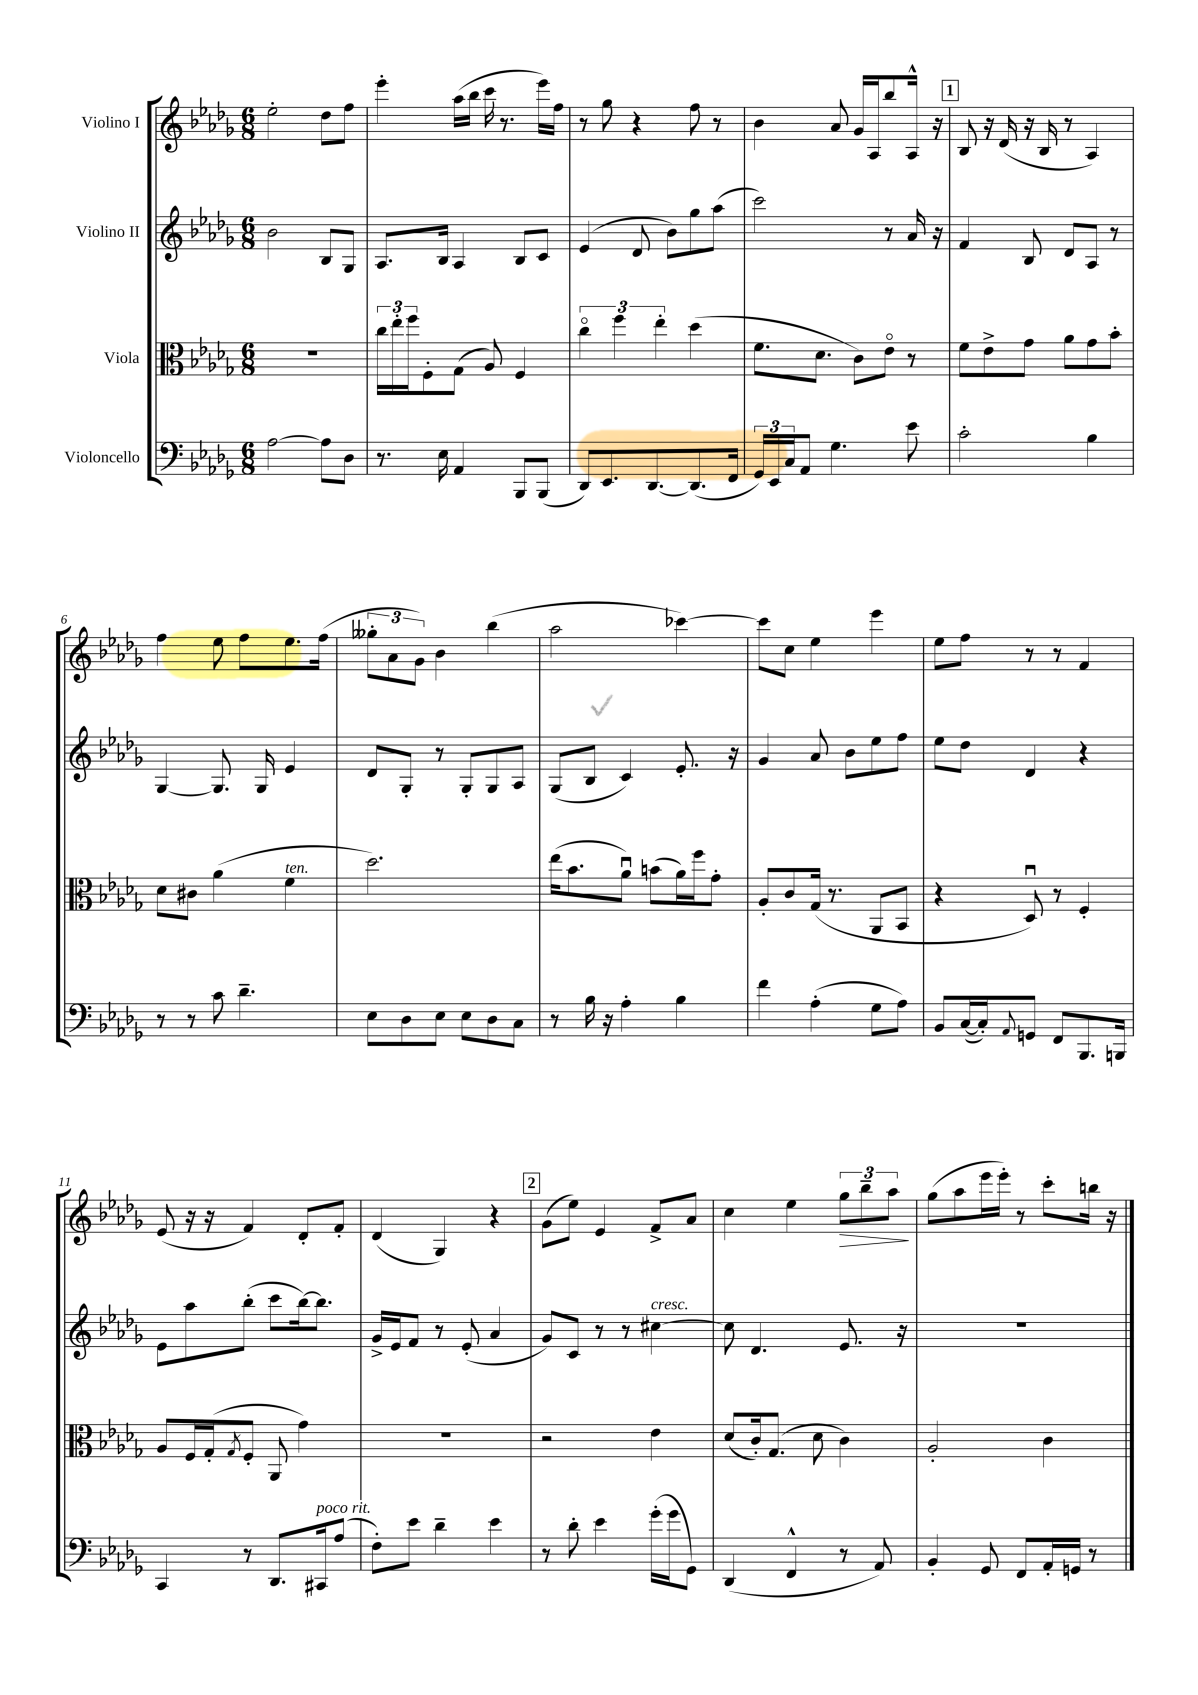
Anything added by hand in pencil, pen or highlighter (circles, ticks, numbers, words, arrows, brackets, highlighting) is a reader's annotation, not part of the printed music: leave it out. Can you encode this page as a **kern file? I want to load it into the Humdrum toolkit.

**kern	**kern	**kern	**kern
*staff4	*staff3	*staff2	*staff1
*clefF4	*clefC3	*clefG2	*clefG2
*k[b-e-a-d-g-]	*k[b-e-a-d-g-]	*k[b-e-a-d-g-]	*k[b-e-a-d-g-]
*M6/8	*M6/8	*M6/8	*M6/8
[2A-\	2.r	2b-\	2ee-'\
8A-\]L	.	8B-/L	8dd-\L
8D-\J	.	8G-/J	8ff\J
=	=	=	=
8.r	24cc\LL	8.A-/L	4eee-'\
.	24ee-'\	.	.
.	24ff\J	.	.
.	8F'\	.	.
16E-\	.	16B-/Jk	.
4AA-/	(8G-\J	4A-/	(16aa-\LL
.	.	.	16bb-\JJ
.	8A-/)	.	16ccc\
.	.	.	8.r
8BBB-/L	4F/	8B-/L	.
(8BBB-/J	.	8c/J	16eee-\LL)
.	.	.	16ff\JJ
=	=	=	=
8DD-/L)	6cco\	(4e-/	8r
8.EE-/	.	.	8gg-\
.	6ff\	.	.
.	.	8d-/	4r
[8.DD-/	.	.	.
.	6ee-'\	.	.
.	.	8b-\L)	.
(8.DD-/]	(4dd-\	8gg-\	8ff\
.	.	(8aa-\J	8r
16FF/Jk	.	.	.
=	=	=	=
24GG-/LL)	8.f\L	2ccc\)	4b-\
24EE-/	.	.	.
24C/J	.	.	.
8AA-/J	.	.	.
.	8.d-\J	.	.
4.G-\	.	.	8a-/
.	8c\L)	.	16g-/LL
.	.	.	16A-/J
.	8e-o\J	8r	8bb-/
8e-\	8r	16a-/	16A-^^/Jk
.	.	16r	16r
=	=	=	=
2c'\	8f\L	4f/	8B-/
.	8e-^\	.	16r
.	.	.	(16d-/
.	8g-\J	8B-/	16r
.	.	.	16B-/
.	8a-\L	8d-/L	8r
4B-\	8g-\	8A-/J	4A-/)
.	8b-'\J	8r	.
=	=	=	=
8r	8d-\L	[4G-/	4ff\
8r	8c#\J	.	.
8c\	(4a-\	8.G-/]	8ee-\
4.d-~\	.	.	8ff\L
.	.	16G-/	.
.	4f\	4e-/	8.ee-\
.	.	.	(16ff\Jk
=	=	=	=
8E-\L	2.dd-\)	8d-/L	12gg--'\L
.	.	.	12a-\
8D-\	.	8G-'/J	.
.	.	.	12g-\J)
8E-\J	.	8r	4b-\
8E-\L	.	8G-'/L	.
8D-\	.	8G-/	(4bb-\
8C\J	.	8A-/J	.
=	=	=	=
8r	(16ee-\LK	(8G-/L	2aa-\
.	8.b-\	.	.
16B-\	.	8B-/J	.
16r	.	.	.
4A-'\	8a-u\J)	4c/)	.
.	(8b\L	.	.
4B-\	16a-\L)	8.e-'/	[4ccc-\)
.	16ff\J	.	.
.	8g-'\J	.	.
.	.	16r	.
=	=	=	=
4f\	8A-'/L	4g-/	8ccc-\]L
.	8c/	.	8cc\J
(4A-'\	(16G-/Jk	8a-/	4ee-\
.	8.r	.	.
.	.	8b-\L	.
8G-\L	8AA-/L	8ee-\	4eee-\
8A-\J)	8BB-/J	8ff\J	.
=	=	=	=
8BB-/L	4r	8ee-\L	8ee-\L
([16C/L	.	8dd-\J	8ff\J
16C'/]J)	.	.	.
8qqAA-/	.	.	.
8GG/J	8D-u/)	4d-/	8r
8FF/L	8r	.	8r
8.BBB-/	4F'/	4r	4f/
16BBB/Jk	.	.	.
=	=	=	=
4CC/	8A-/L	8e-\L	(8e-/
.	16F/L	8aa-\	16r
.	(16G-'/J	.	16r
.	8qG-/	.	.
8r	8F'/J	(8bb-'\J	4f/)
8.DD-/L	8AA-/	8ccc\L	.
.	4g-\)	[16bb-\k)	8d-'/L
16CC#/k	.	8.bb-\]J	.
(8A-/J	.	.	8f'/J
=	=	=	=
8F'\L)	2.r	16g-^/LL	(4d-/
.	.	16e-/J	.
8e-\J	.	8f/J	.
4d-~\	.	8r	4G-/)
.	.	(8e-'/	.
4e-\	.	4a-/	4r
=	=	=	=
8r	2r	8g-/L)	(8g-\L
8d-'\	.	8c/J	8ee-\J)
4e-\	.	8r	4e-/
.	.	8r	.
(16g-'\LL	4e-\	[4cc#\	8f^/L
16g-\J	.	.	.
8GG-\J)	.	.	8a-/J
=	=	=	=
(4DD-/	(8d-/L	8cc#\]	4cc\
.	16c'/k)	4.d-/	.
.	(8.G-/J	.	.
4FF^^/	.	.	4ee-\
.	8d-\	.	.
8r	4c\)	8.e-/	12gg-\L
.	.	.	12bb-~\
8AA-/)	.	.	.
.	.	.	12aa-\J
.	.	16r	.
=	=	=	=
4BB-'/	2A-'/	2.r	(8gg-\L
.	.	.	8aa-\
8GG-/	.	.	16eee-\L
.	.	.	16eee-'\JJ)
8FF/L	.	.	8r
16AA-'/L	4c\	.	8ccc'\L
16GG/JJ	.	.	.
8r	.	.	16bb\Jk
.	.	.	16r
==	==	==	==
*-	*-	*-	*-
